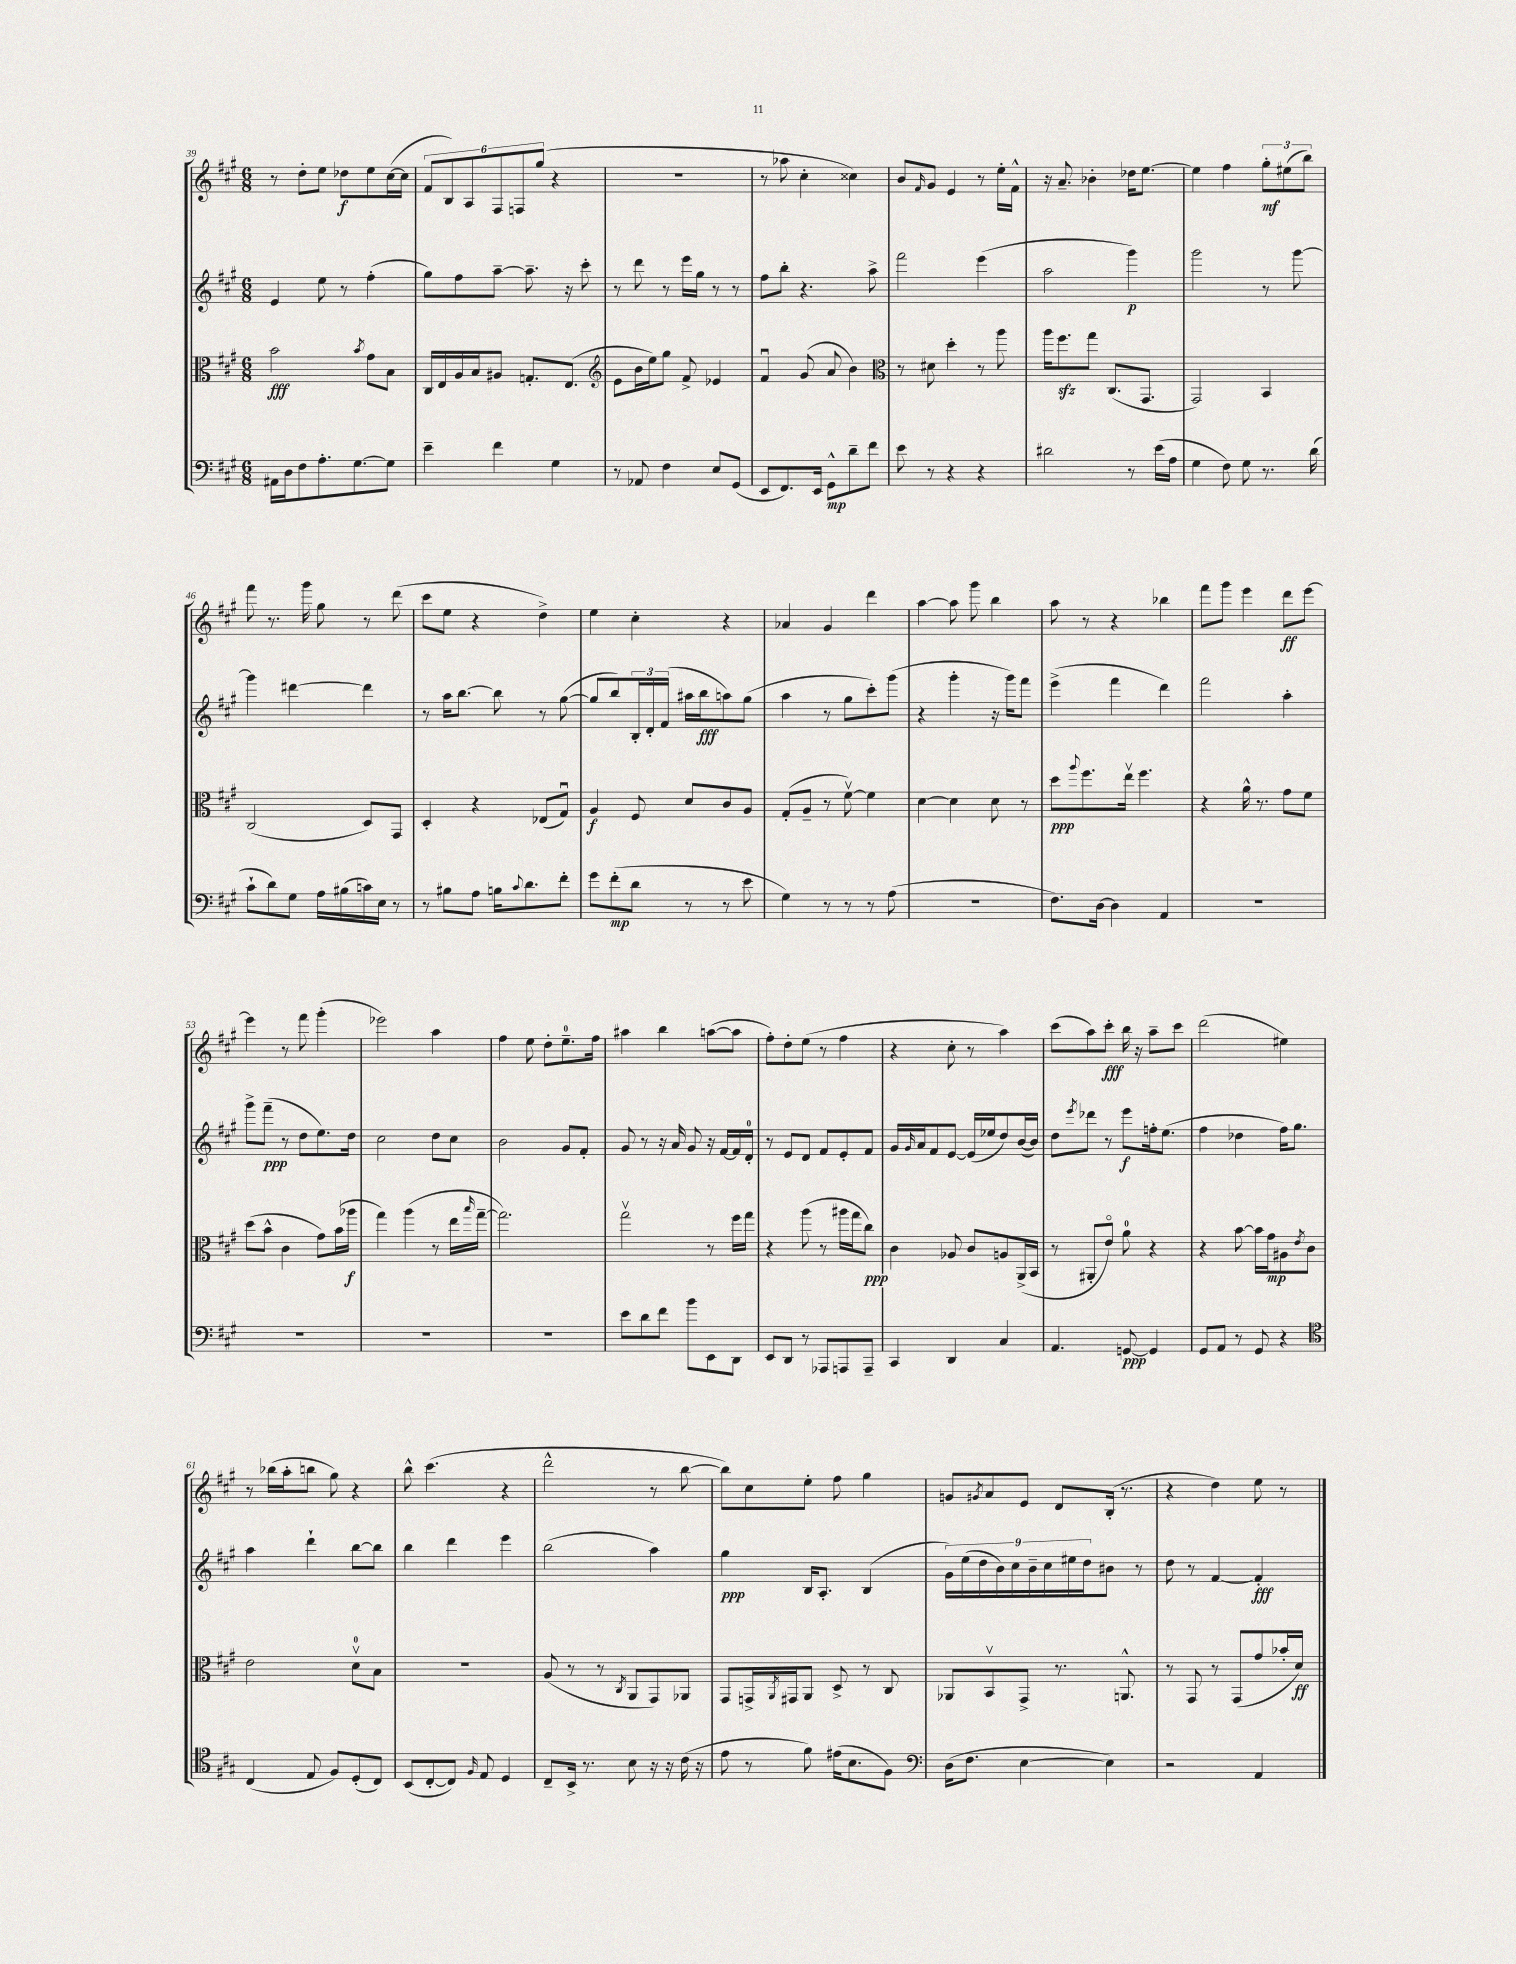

**kern	**kern	**kern	**kern
*staff4	*staff3	*staff2	*staff1
*clefF4	*clefC3	*clefG2	*clefG2
*k[f#c#g#]	*k[f#c#g#]	*k[f#c#g#]	*k[f#c#g#]
*M6/8	*M6/8	*M6/8	*M6/8
16AA#\LL	2b\	4e/	8r
16D\J	.	.	.
8F#\	.	.	8dd'\L
8.A'\	.	8ee\	8ee\J
.	.	8r	8dd-\L
[8.G#\	.	.	.
.	8qb/	.	.
.	8g#\L	(4ff#'\	8ee\
8G#\]J	8B\J	.	([16cc#\L
.	.	.	16cc#\]JJ
=	=	=	=
4e~\	16C#/LL	8gg#\L)	12f#/L
.	16E/	.	.
.	.	.	12B/)
.	16A/	8ff#\	.
.	.	.	12A/
.	16B/J	.	.
4f#\	8A#/J	[8aa~\J	12F#/
.	.	.	12F/
.	8.G'/L	8.aa~\]	.
.	.	.	(12gg#/J
4G#\	.	.	4r
.	(8.E/J	16r	.
.	.	8ccc#'\	.
=	=	=	=
*	*clefG2	*	*
8r	8e\L	8r	2.r
8AA-/	16b\L	8ddd\	.
.	16ee\J)	.	.
4F#\	8gg#\J	8r	.
.	8f#^/	16eee\LL	.
.	.	16gg#\JJ	.
8E/L	4e-/	8r	.
(8GG#/J	.	8r	.
=	=	=	=
8EE/L	4f#u/	8ff#\L	8r
8.FF#/)	.	8bb'\J	8aa-\
.	(8g#/	4.r	4cc#'\
16EE/Jk	.	.	.
8GG#^^\L	8a/	.	.
8d~\	4b\)	.	4cc##\)
8f#\J	.	8aa^\	.
=	=	=	=
*	*clefC3	*	*
8e\	8r	2fff#\	8b/L
.	.	.	16qqf#/
8r	8d#\	.	8g#/J
4r	4dd'\	.	4e/
4r	8r	(4eee\	8r
.	8aa\	.	16ee'\LL
.	.	.	16f#^^\JJ
=	=	=	=
2d#\	16aa\LK	2aa\	16r
.	8.ff#\	.	8.a~/
.	8gg#\J	.	4b-'\
.	(8.C#/L	.	.
8r	.	4ggg#\)	16dd-\LK
.	8.GG#/J	.	[8.ee\J
(16e\LL	.	.	.
16A\JJ	.	.	.
=	=	=	=
4G#\	2GG#/)	2ggg#\	4ee\]
8F#\)	.	.	4ff#\
8G#\	.	.	.
8.r	4BB/	8r	12gg#'\L
.	.	.	(12ee#\
.	.	[8ggg#\	.
.	.	.	12bb\J)
(16d\	.	.	.
=	=	=	=
8c#`\L	(2C#/	4ggg#\]	8fff#\
8d\)	.	.	8.r
8G#\J	.	[4ddd#\	.
.	.	.	16ggg#\
16A\LL	.	.	8gg#\
(16B#\	.	.	.
16c\)	8D/L)	4ddd#\]	8r
16E\JJ	.	.	.
8r	8GG#/J	.	(8ddd\
=	=	=	=
8r	4D'/	8r	8ccc#\L
8B#\L	.	16aa\LK	8ee\J
.	.	[8.bb\J	.
8A\J	4r	.	4r
16B\LK	.	8bb\]	.
8qqc#/	.	.	.
8.d\	.	.	.
.	(8E-/L	8r	4dd^\)
8f#'\J	8G#u/J)	([8gg#\	.
=	=	=	=
8g#\L	4A/	8gg#/]L	4ee\
(8f#'\	.	8bb/)	.
8d\J	8F#/	24B'/L	4cc#'\
.	.	24d'/	.
.	.	(24f#/JJ	.
8r	8d/L	16aa#\LL	.
.	.	16bb\J	.
8r	8c#/	8aa\)	4r
8e\	8A/J	(8gg#\J	.
=	=	=	=
4G#\)	(8G#'/L	4aa\	4a-/
.	8A~/J	.	.
8r	8r	8r	4g#/
8r	[8f#v\)	8gg#\L	.
8r	4f#\]	8ccc#'\)	4ddd\
(8A\	.	(8ggg#\J	.
=	=	=	=
2.r	[4d\	4r	[4aa\
.	4d\]	4ggg#'\	8aa\]
.	.	.	8ggg#\
.	8d\	16r	4bb\
.	.	16ggg#\LK)	.
.	8r	8fff#\J	.
=	=	=	=
8.F#\L)	8dd\L	(4eee^\	8aa\
.	8qqaa/	.	.
.	8.ff#\	.	8r
[16D\Jk	.	.	.
4D\]	.	4fff#\	4r
.	16eev\Jk	.	.
.	4.ff#\	.	.
4AA/	.	4ddd\)	4bb-\
=	=	=	=
2.r	4r	2fff#\	8fff#\L
.	.	.	8ggg#\J
.	16a^^\	.	4eee\
.	8.r	.	.
.	8g#\L	4aa'\	8ddd\L
.	8f#\J	.	[8eee\J
=	=	=	=
2.r	(8dd\L	8ggg#^\L	4eee\]
.	8b^^\J	(8fff#~\J	.
.	4c#\	8r	8r
.	.	8dd\L	8fff#\
.	8g#\L)	8.ee\)	(4ggg#'\
.	(16b\L	.	.
.	16aa-\JJ	16dd\Jk	.
=	=	=	=
2.r	4gg#\)	2cc#\	2eee-\)
.	(4aa\	.	.
.	8r	8dd\L	4aa\
.	16ee\LL	8cc#\J	.
.	16qqbb/	.	.
.	[16gg#~\JJ	.	.
=	=	=	=
2.r	2.gg#\])	2b\	4ff#\
.	.	.	8ee\
.	.	.	8dd'\L
.	.	8g#/L	8.ee~\
.	.	8f#'/J	.
.	.	.	16ff#\Jk
=	=	=	=
8e\L	2gg#v\	8g#/	4aa#\
8d\	.	8r	.
8f#\J	.	16r	4bb\
.	.	16a/	.
8b\L	.	8g#/	.
8EE\	8r	16r	([8aa\L
.	.	[16f#/LL	.
8DD\J	16ff#\LL	16f#/]	8aa\]J
.	16gg#\JJ	16d'/JJ	.
=	=	=	=
8EE/L	4r	8r	8ff#'\L)
8DD/J	.	8e/L	8dd'\
8r	(8aa\	8d/J	(8ee\J
8AAA-/L	8r	8f#/L	8r
8AAA/	16aa#\LL	8e'/	4ff#\
.	16gg#\J	.	.
8AAA~/J	8cc#\J)	8f#/J	.
=	=	=	=
4CC#/	4c#\	16g#/LL	4r
.	.	16qqg#/	.
.	.	16a/J	.
.	.	8f#/	.
4DD/	8A-/	[8e/J	8cc#'\
.	8c#/L	(16e/]LL	8r
.	.	16ee-/J	.
4C#/	8A/	8dd/)	4aa\)
.	(16AA^/L	([16b/L	.
.	16BB/JJ	16b/]JJ)	.
=	=	=	=
4.AA/	8r	8dd\L	(8ccc#\L
.	.	8qeee/	.
.	8AA#'/L	8ddd-\J	8aa\)
.	8eo/J)	8r	8ccc#'\J
[8GG/	8a\	8eee\L	16bb\
.	.	.	16r
4GG/]	4r	16ff'\k	8aa~\L
.	.	(8.ee\J	.
.	.	.	8ccc#\J
=	=	=	=
8GG#/L	4r	4ff#\	(2ddd\
8AA/J	.	.	.
8r	[8b\	4dd-\	.
8GG#/	16b\]LL	.	.
.	16g#\J	.	.
4r	8A#\	16ff#\LK)	4ee#\)
.	.	8.gg#\J	.
.	8qe/	.	.
.	8c#\J	.	.
=	=	=	=
*clefC4	*	*	*
(4C#/	2e\	4aa\	8r
.	.	.	(16bb-\LL
.	.	.	16aa'\J
8E/	.	4ddd`\	8bb\J
8F#/L)	.	.	8gg#\)
(8D'/	8dv\L	[8bb\L	4r
8C#/J)	8B\J	8bb\]J	.
=	=	=	=
(8BB/L	2.r	4bb\	8bb^^\
[8C#'/	.	.	(4.ccc#\
8C#/]J)	.	4ddd\	.
16qqF#/	.	.	.
8E/	.	.	.
4D/	.	4eee\	4r
=	=	=	=
8C#~/L	(8A/	(2bb\	2ddd^^\
16BB^/Jk	8r	.	.
8.r	.	.	.
.	8r	.	.
.	8qC#/	.	.
8B\	8AA/L	.	.
16r	8GG#/)	4aa\)	8r
16r	.	.	.
(16c#\	8AA-/J	.	[8bb\
16r	.	.	.
=	=	=	=
8e\	8GG#/L	4gg#\	8bb\]L)
8r	16GG^/L	.	8cc#\
.	8qAA/	.	.
.	16GG#/J	.	.
8f#\)	8AA/J	16B/LK	8ee'\J
.	.	8.A'/J	.
(16e#\LK	8D^/	.	8ff#\
8.B\	.	.	.
.	8r	(4B/	4gg#\
8F#\J)	8C#/	.	.
=	=	=	=
*clefF4	*	*	*
(16D\LK	8AA-/L	18g#\LL)	8g/L
.	.	(18ee\	.
8.F#\J	.	.	.
.	.	18dd\	.
.	.	.	8qg#/
.	8BBv/	.	8a/
.	.	18b\)	.
.	.	18cc#\	.
[4E\	8GG#^/J	.	8e/J
.	.	18b~\	.
.	.	18cc#\	.
.	8.r	.	8d/L
.	.	18ee#\	.
.	.	18dd\J	.
4E\])	.	8b#\J	(16B'/Jk
.	8.AA^^/	.	8.r
.	.	8r	.
=	=	=	=
2r	8r	8dd\	4r
.	8GG#/	8r	.
.	8r	[4f#/	4dd\)
.	(8GG#/L	.	.
4AA/	8g#/	4f#'/]	8ee\
.	16b-'/L	.	8r
.	16d/JJ)	.	.
==	==	==	==
*-	*-	*-	*-
